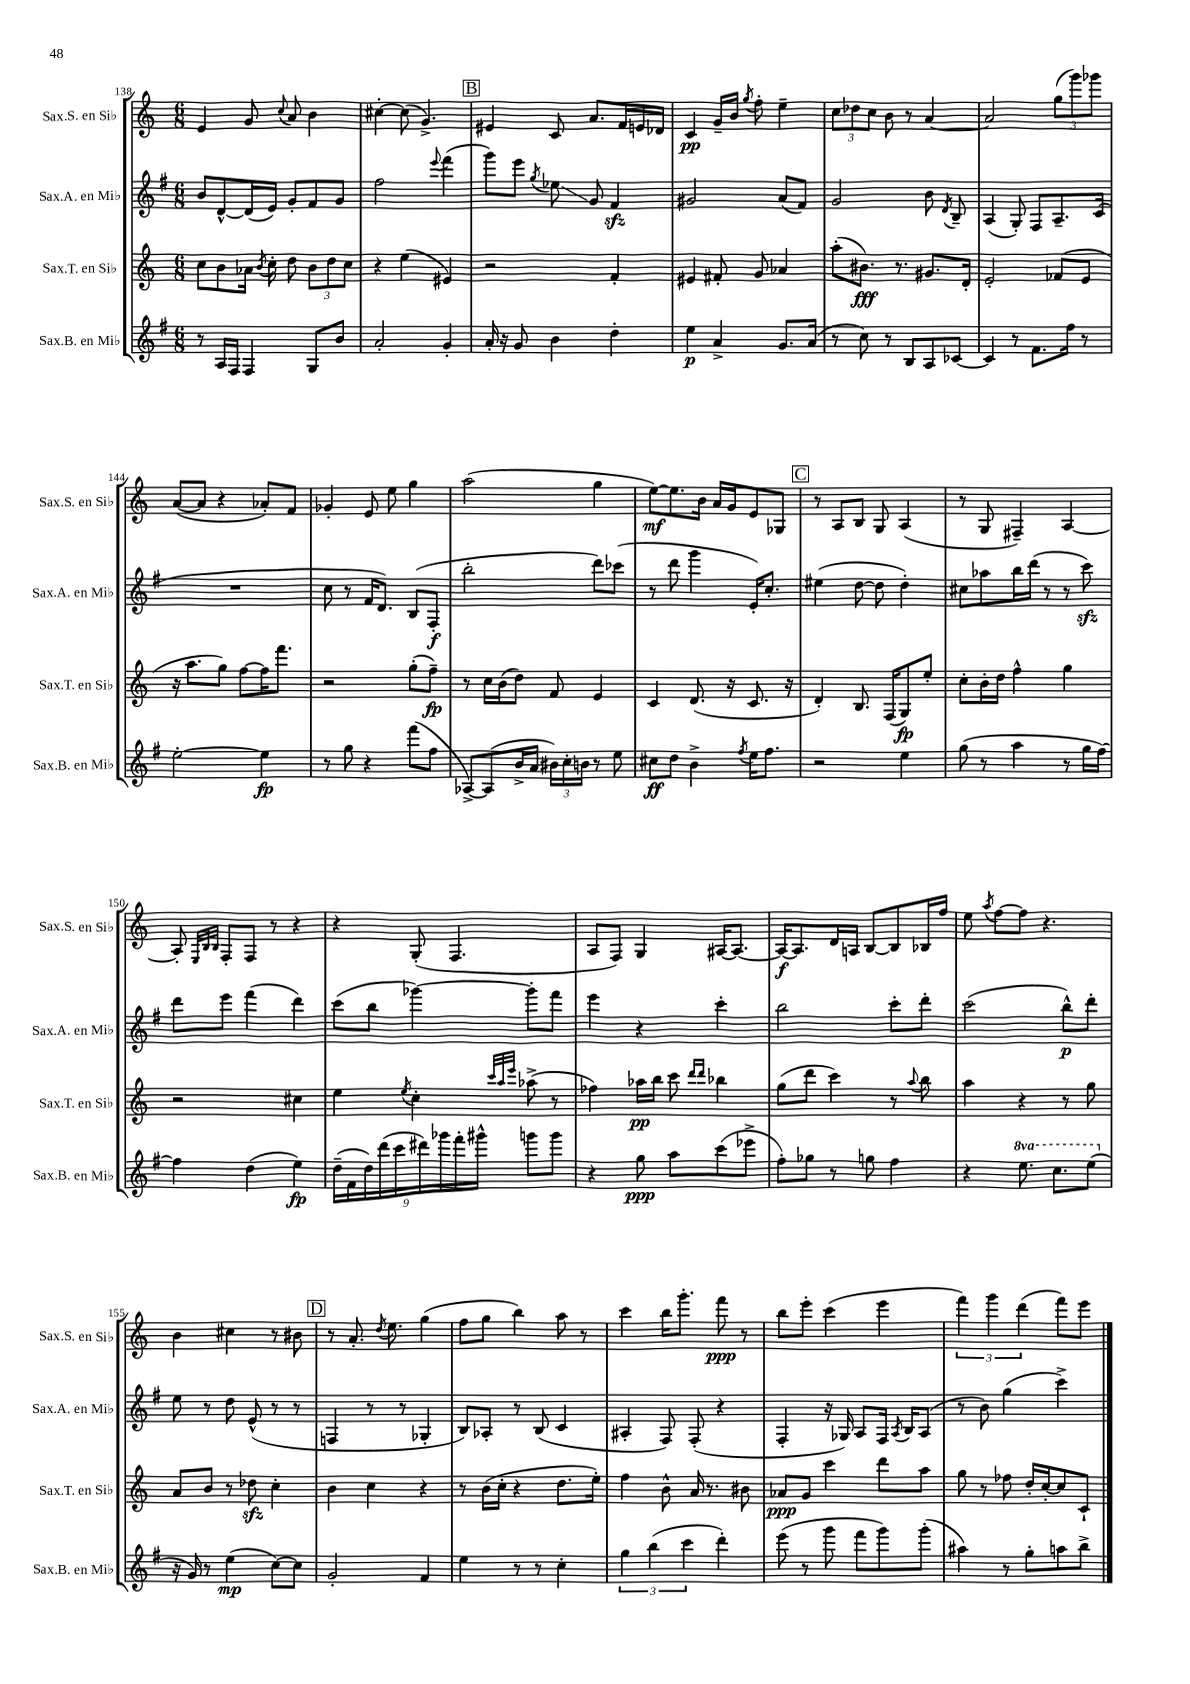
<<
\new StaffGroup <<
\new Staff = "s0" \with { instrumentName = "Sax.S. en Sib" shortInstrumentName = "Sax.S. en Sib" } {
    \clef treble \key c \major \numericTimeSignature \time 6/8
    \autoBeamOff e'4 g'8 \appoggiatura { c''8 } a'8 b'4 |
    cis''4~-. cis''8( g'4.->) |
    \mark \markup { \box "B" } eis'4 c'8 a'8.[ f'16 e'16 des'16] |
    c'4\pp g'16[-- b'16] \acciaccatura { g''8 } f''8-. e''4-- |
    \tuplet 3/2 { c''8[ des''8 c''8] } b'8 r8 a'4~ |
    a'2 \tuplet 3/2 { g''8[( g'''8) ges'''8] } |
    a'8[~( a'8] r4 aes'8[-.) f'8] |
    ges'4-. e'8 e''8 g''4 |
    a''2( g''4 |
    e''8[~\mf) e''8. b'16] a'16[ g'16 e'8 ges8] |
    \mark \markup { \box "C" } r8 a8[ b8] g8 a4( |
    r8 g8 fis4--) a4~ |
    a8-. \grace { e32[ b32 b32] } f8[-. f8] r8 r4 |
    r4 g8-.( f4. |
    a8[ f8]) g4 ais16[~ ais8.]~ |
    ais16[~\f ais8. d'16 a16] b8[~ b8 bes16 f''16] |
    e''8 \acciaccatura { a''8 } f''8[~ f''8] r4. |
    b'4 cis''4 r8 bis'8 |
    \mark \markup { \box "D" } r8 a'8.-. \acciaccatura { d''8 } e''8. g''4( |
    f''8[ g''8] b''4) a''8 r8 |
    c'''4 b''16[ g'''8.]-. f'''8\ppp r8 |
    b''8[ e'''8]-. c'''4( e'''4 |
    \tuplet 3/2 { f'''4) g'''4 d'''4( } f'''8[) e'''8] \bar "|." |
}
\new Staff = "s1" \with { instrumentName = "Sax.A. en Mib" shortInstrumentName = "Sax.A. en Mib" } {
    \clef treble \key g \major \numericTimeSignature \time 6/8
    \autoBeamOff b'8[ d'8~-^ d'16( e'16]) g'8[-. fis'8 g'8] |
    fis''2 \appoggiatura { e'''8 } fis'''4( |
    \mark \markup { \box "B" } g'''8[) e'''8] \acciaccatura { g''8 } ees''8\glissando g'8 fis'4\sfz |
    gis'2 a'8[( fis'8]) |
    g'2 b'8 \acciaccatura { d'8 } b8-- |
    a4( g8-.) fis8[ a8.-- c'16]( |
    R2. |
    c''8 r8 fis'16[ d'8.]) b8[( fis8]-.\f |
    b''2-. d'''8[) ces'''8]( |
    r8 d'''8 g'''4 e'16[-.) c''8.]-. |
    \mark \markup { \box "C" } eis''4( d''8~ d''8 d''4-.) |
    cis''8[ aes''8 b''16 d'''16]( r8 r8 c'''8\sfz) |
    d'''8[ e'''8] fis'''4( d'''4) |
    c'''8[( b''8] ges'''4~) ges'''8[-. fis'''8] |
    e'''4 r4 c'''4-. |
    b''2 c'''8[-. d'''8]-. |
    c'''2( b''8[-^\p) d'''8]-. |
    e''8 r8 d''8 e'8-^( r8 r8 |
    \mark \markup { \box "D" } f4 r8 r8 ges4-. |
    b8[) aes8]-. r8 b8( c'4 |
    ais4-. fis8) fis8-.( r4 |
    fis4-. r16 ges16) a8[ fis16] \acciaccatura { a8 } b16[ a8]( |
    r8 b'8) g''4( c'''4->) \bar "|." |
}
\new Staff = "s2" \with { instrumentName = "Sax.T. en Sib" shortInstrumentName = "Sax.T. en Sib" } {
    \clef treble \key c \major \numericTimeSignature \time 6/8
    \autoBeamOff c''8[ b'8 aes'16] \acciaccatura { b'8 } c''16-. d''8 \tuplet 3/2 { b'8[ d''8 c''8] } |
    r4 e''4( eis'4) |
    \mark \markup { \box "B" } r2 f'4-. |
    eis'4 fis'8-. g'8 aes'4 |
    a''8[-.( bis'8.]\fff) r8. gis'8.[ d'16]-. |
    e'2-. fes'8[( e'8] |
    r16 a''8.[ g''8]) f''8[~ f''16 f'''8.] |
    r2 g''8[-.( f''8]--\fp) |
    r8 c''16[ b'16( d''8]) f'8 e'4 |
    c'4 d'8.( r16 c'8. r16 |
    \mark \markup { \box "C" } d'4-.) b8. f16[( g8\fp) e''8]-. |
    c''8[-. b'16-. d''16] f''4-^ g''4 |
    r2 cis''4 |
    e''4 \acciaccatura { e''8 } c''4-. \grace { c'''32[ a''32 e'''32] } aes''8->( r8 |
    fes''4) aes''16[\pp b''16] c'''8 \grace { d'''16[ d'''16] } bes''4 |
    g''8[( d'''8] c'''4) r8 \appoggiatura { a''8 } b''8 |
    a''4 r4 r8 g''8 |
    a'8[ b'8] r8 des''8\sfz c''4-. |
    \mark \markup { \box "D" } b'4 c''4 r4 |
    r8 b'16[( c''16]-. r4 d''8.[ e''16]-.) |
    f''4 b'8-^ a'16 r8. bis'8 |
    aes'8[\ppp g'8] c'''4 d'''8[ a''8] |
    g''8 r8 fes''8 d''16[-. c''16~-. c''8 c'8]-! \bar "|." |
}
\new Staff = "s3" \with { instrumentName = "Sax.B. en Mib" shortInstrumentName = "Sax.B. en Mib" } {
    \clef treble \key g \major \numericTimeSignature \time 6/8 \set Staff.ottavationMarkups = #ottavation-simple-ordinals
    \autoBeamOff r8 a16[ fis16] fis4 g8[ b'8] |
    a'2-. g'4-. |
    \mark \markup { \box "B" } a'16-. r16 g'8 b'4 d''4-. |
    e''4\p a'4-> g'8.[ a'16]( |
    r8 c''8) r8 b8[ a8 ces'8]~ |
    ces'4 r8 fis'8.[ fis''16] r8 |
    e''2~-. e''4\fp |
    r8 g''8 r4 fis'''8[( fis''8] |
    aes8[~->) aes8( b'16-> a'16] \tuplet 3/2 { bis'16[) c''16-. b'16] } r8 e''8 |
    cis''8[\ff d''8] b'4-> \acciaccatura { fis''8 } e''16[ fis''8.] |
    \mark \markup { \box "C" } r2 e''4 |
    g''8( r8 a''4 r8 g''16[ fis''16]~) |
    fis''4 d''4( e''4\fp) |
    \tuplet 9/8 { d''16[--( fis'16 d''16) d'''16( c'''16 dis'''16) ges'''16 fis'''16-. gis'''16]-^ } g'''8[ g'''8] |
    r4 g''8\ppp a''8[ c'''8( ees'''8]-> |
    fis''8[-.) ges''8] r8 g''8 fis''4 |
    r4 \ottava #1 e'''8. c'''8.[ e'''8]( \ottava #0 |
    r16 g'16) r8 e''4\mp( c''8[~) c''8] |
    \mark \markup { \box "D" } g'2-. fis'4 |
    e''4 r8 r8 c''4-. |
    \tuplet 3/2 { g''4 b''4( c'''4 } d'''4-.) |
    e'''8( r8 g'''8 fis'''8[ g'''8) g'''8]-.( |
    ais''4) r8 g''8[-. a''8 b''8]-> \bar "|." |
}
>>
>>
\layout { \context { \Score currentBarNumber = #138 } }
